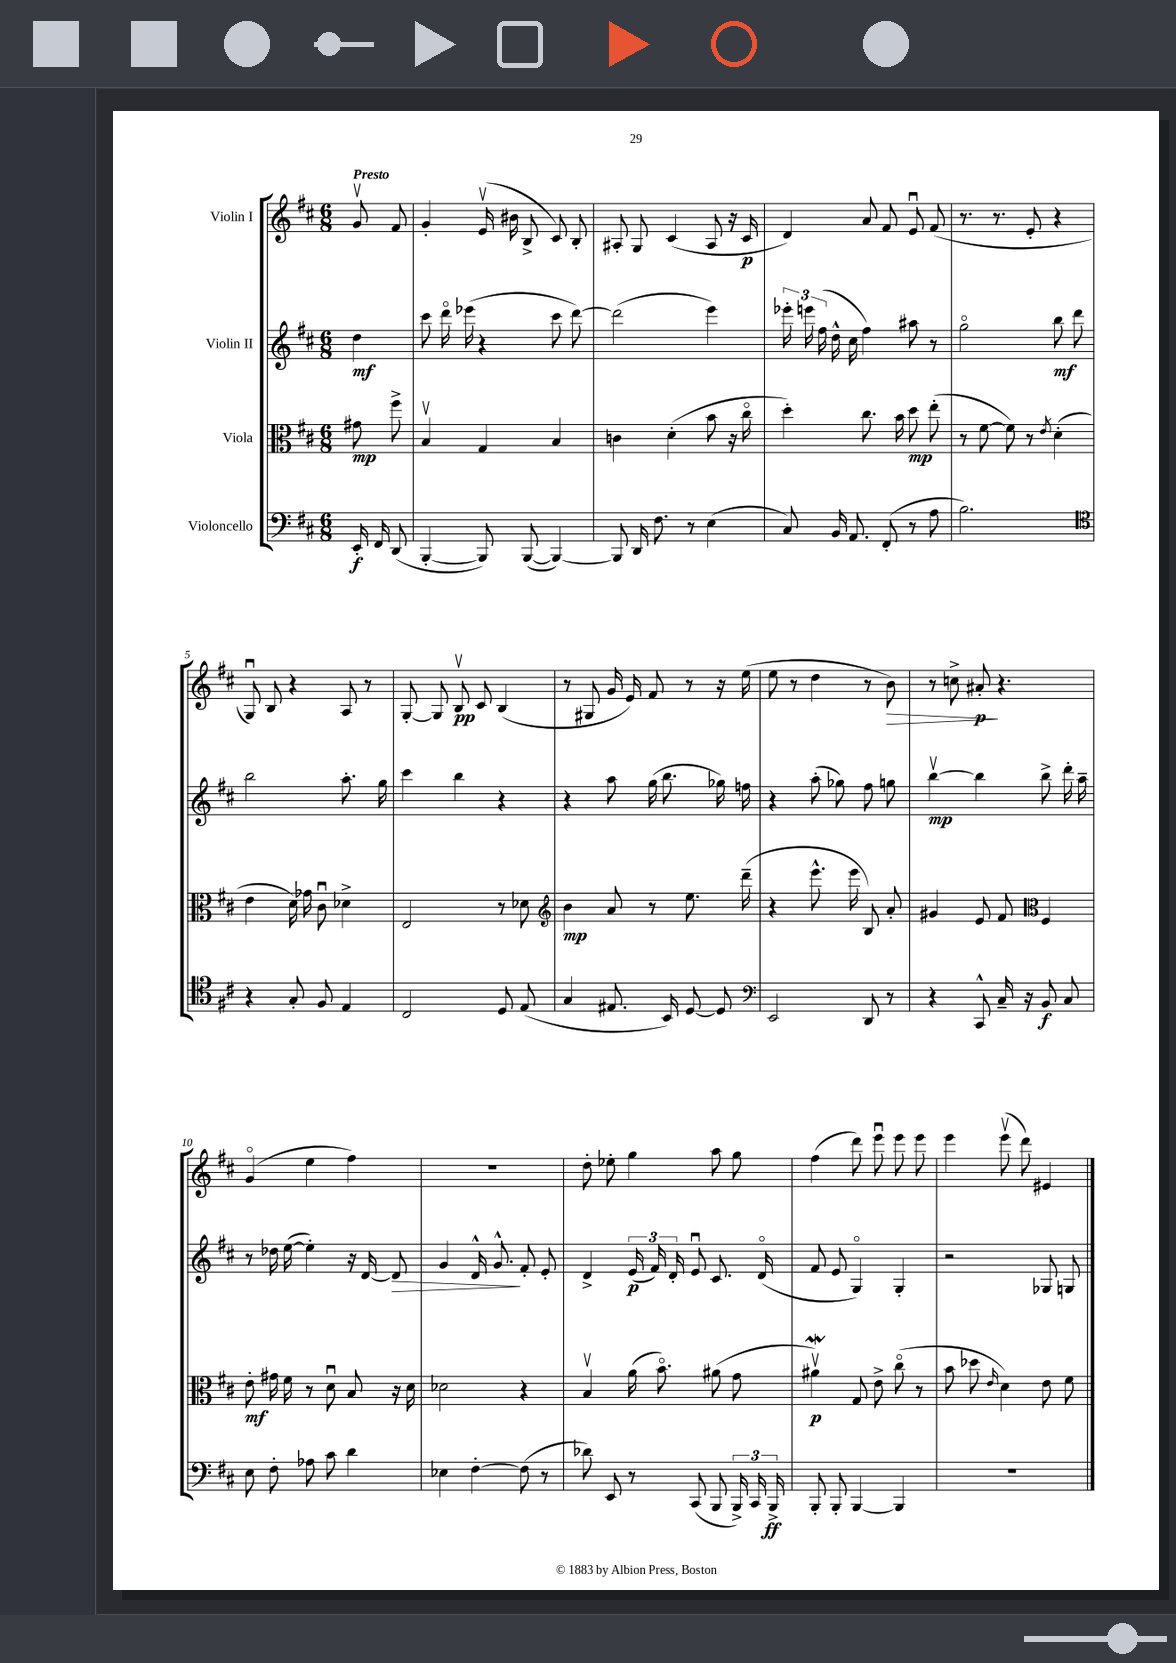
<<
\new StaffGroup <<
\new Staff = "s0" \with { instrumentName = "Violin I" } {
    \clef treble \key d \major \numericTimeSignature \time 6/8 \partial 4 \tempo "Presto"
    \autoBeamOff g'8\upbow fis'8 |
    g'4-. e'16\upbow( bis'16 b8-> cis'8) b8-. |
    ais8-. g8 cis'4( ais8 r16 cis'16\p |
    d'4) a'8 fis'8 e'8\downbow fis'8( |
    r8. r8. e'8-. r4 |
    g8\downbow) b8 r4 a8 r8 |
    g8~-. g8 b8\upbow\pp cis'8 b4( |
    r8 gis8 g'16 e'16) fis'8 r8 r16 e''16( |
    e''8 r8 d''4 r8 b'8\>) |
    r8 c''8-> ais'8-.\p\! r4. |
    g'4\flageolet( e''4 fis''4) |
    R2. |
    d''8-. ees''8-. g''4 a''8 g''8 |
    fis''4( d'''8) e'''8\downbow e'''8 e'''8 |
    e'''4 e'''8\upbow( d'''8) eis'4 \bar "|." |
}
\new Staff = "s1" \with { instrumentName = "Violin II" } {
    \clef treble \key d \major \numericTimeSignature \time 6/8 \partial 4
    \autoBeamOff d''4\mf |
    cis'''8 d'''16\flageolet ees'''16( r4 cis'''8 d'''8~) |
    d'''2( e'''4) |
    \tuplet 3/2 { ees'''16-. e'''16 fis''16( } d''16-^ cis''16 fis''4) ais''8 r8 |
    g''2\flageolet b''8\mf d'''8 |
    b''2 a''8.-. g''16 |
    cis'''4 b''4 r4 |
    r4 a''8 g''16( b''8. ges''16) f''16 |
    r4 a''8-.( ges''8) fis''8 g''8 |
    b''4~\upbow\mp b''4 b''8-> d'''16-. a''16-- |
    r8 des''16 e''16~( e''4-.) r16 d'16~ d'8\> |
    g'4 d'16-^ g'8.-^\! fis'8-. e'8-. |
    d'4-> \tuplet 3/2 { e'16\p( fis'16) d'16-. } e'8\downbow cis'8. d'16\flageolet( |
    fis'8 e'8 g4\flageolet) g4-. |
    r2 ges8 g8 \bar "|." |
}
\new Staff = "s2" \with { instrumentName = "Viola" } {
    \clef alto \key d \major \numericTimeSignature \time 6/8 \partial 4
    \autoBeamOff gis'8\mp fis''8-> |
    b4\upbow g4 b4 |
    c'4 d'4-.( b'8 r16 cis''16\flageolet |
    d''4-.) cis''8. b'16 d''8\mp e''8-.( |
    r8 fis'8~ fis'8) r8 \acciaccatura { e'8 } d'4-.( |
    e'4 d'16) ges'16 cis'8\downbow des'4-> |
    e2 r8 des'8 |
    \clef treble b'4\mp a'8 r8 e''8. d'''16--( |
    r4 e'''8.-^ e'''16 b8) a'8-. |
    gis'4 e'8 fis'8 \clef alto fis4 |
    e'8-.\mf gis'16 fis'16 r8 d'8\downbow b8 r16 d'16 |
    des'2 r4 |
    b4\upbow a'16( b'8.\flageolet) ais'8( g'8 |
    ais'4\upbow\mordent\p) g8 e'8-> cis''8\flageolet( r8 |
    b'8 des''8 \grace { e'16 } d'4) e'8 fis'8 \bar "|." |
}
\new Staff = "s3" \with { instrumentName = "Violoncello" } {
    \clef bass \key d \major \numericTimeSignature \time 6/8 \partial 4
    \autoBeamOff e,16-.\f fis,16 d,8( |
    b,,4~-. b,,8) b,,8~( b,,4~) |
    b,,8 d,16 fis8. r8 e4( |
    cis8) b,16 a,8. fis,8-.( r8 a8 |
    b2.) |
    \clef tenor r4 g8-. fis8 e4 |
    cis2 d8 e8( |
    g4 eis8. b,16) d8~ d8 |
    \clef bass e,2 d,8 r8 |
    r4 cis,8-^ cis16-- r16 b,8\f cis8 |
    e8 fis8-. aes8 cis'8 d'4 |
    ees4 fis4~-. fis8( r8 |
    des'8) e,8 r8 cis,8( b,,8 \tuplet 3/2 { b,,16->) cis,16 b,,16->\ff } |
    b,,8-. b,,8-. b,,4~ b,,4 |
    R2. \bar "|." |
}
>>
>>
